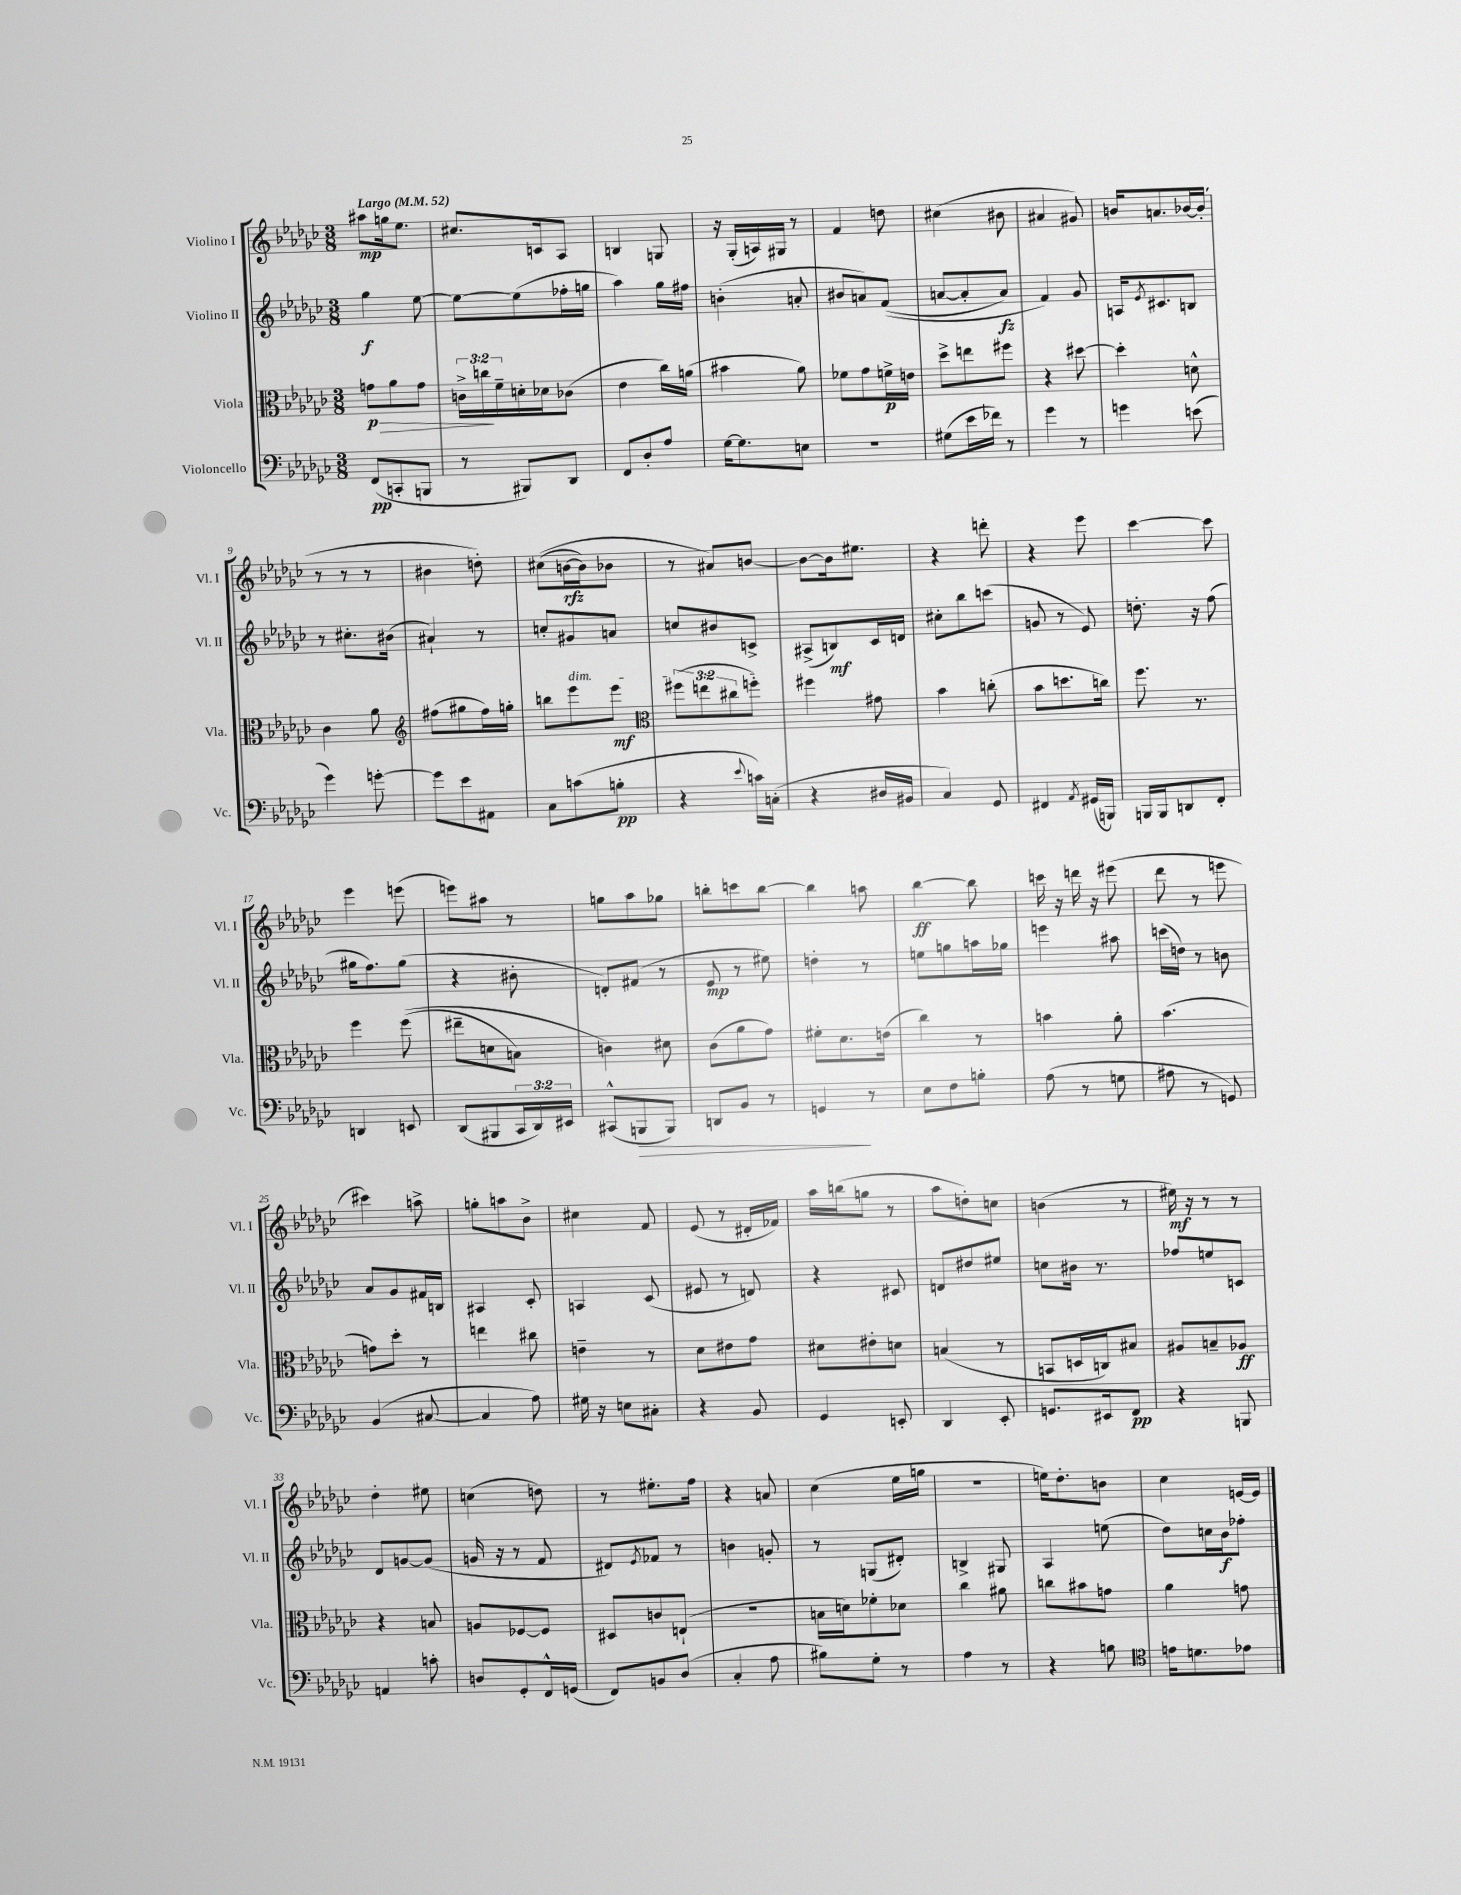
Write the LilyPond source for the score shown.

<<
\new StaffGroup <<
\new Staff = "s0" \with { instrumentName = "Violino I" shortInstrumentName = "Vl. I" } {
    \clef treble \key ges \major \numericTimeSignature \time 3/8 \tempo "Largo" 4 = 52
    ais''8\mp g''16 ees''8. |
    cis''8. c'16 aes8 |
    b4 g8 |
    r16 ges16-.( a16) gis16 r8 |
    f'4 d''8 |
    cis''4( bis'8 |
    ais'4 gis'8) |
    b'16 a'8. bes'16~ bes'16-.( |
    r8 r8 r8 |
    bis'4 d''8-.) |
    cis''8(\( b'16~\rfz b'16) bes'8 |
    r8 ais'8\) b'8~ |
    b'8~ b'16 eis''8. |
    r4 d'''8-. |
    r4 ees'''8 |
    ces'''4~ ces'''8 |
    ees'''4 e'''8( |
    e'''8) ais''8 r8 |
    g''8 aes''8 ges''8 |
    b''8-. c'''8 b''8~ |
    b''4 a''8 |
    bes''4~\ff bes''8 |
    c'''16 r16 d'''16 r16 eis'''8( |
    des'''8 r8 e'''8 |
    cis'''4) a''8-> |
    g''8-. a''8 bes'8-> |
    cis''4 f'8 |
    ees'8( r8 dis'16-. fes'16) |
    aes''16 b''16( g''8 r8 |
    aes''8 d''8-.) c''8 |
    b'4( r8 |
    eis''16\mf) r16 r8 r8 |
    des''4-. eis''8 |
    c''4( d''8) |
    r8 eis''8.-. f''16 |
    r4 a'8 |
    ces''4( ees''16 g''16 |
    R4. |
    e''16) des''8.-. b'8 |
    ces''4 e'16~ e'16 \bar "|." |
}
\new Staff = "s1" \with { instrumentName = "Violino II" shortInstrumentName = "Vl. II" } {
    \clef treble \key ges \major \numericTimeSignature \time 3/8
    ges''4\f ees''8~ |
    ees''8~ ees''8( fes''16-. g''16 |
    aes''4) ges''16 fis''16 |
    b'4-.( a'8-. |
    bis'8 a'8) f'8(\( |
    a'8~ a'8-. a'8\fz) |
    f'4\) ges'8 |
    a16 \acciaccatura { ees'8 } cis'8. b8 |
    r8 cis''8.-. bis'16( |
    ais'4-!) r8 |
    c''8-. gis'8\dim a'8 |
    c''8 bis'8 c'8->\! |
    ais8->( b8\mf) ces'16 d'16 |
    cis''8-. bes''8 c'''8( |
    g'8 r8 ees'8) |
    d''8.-. r16 f''8( |
    gis''16 f''8.) gis''8( |
    r4 bis'8-. |
    d'8-.) fis'8( r8 |
    ees'8\mp r8 eis''8) |
    d''4-. r8 |
    e''8 g''8 a''16 ges''16 |
    e'''4 ais''8 |
    c'''16( d''16) r8 b'8 |
    aes'8 ges'8 fis'16 b16 |
    ais4 ces'8-. |
    a4 ces'8( |
    eis'8 r8 d'8) |
    r4 cis'8 |
    d'8 dis''8 eis''8 |
    c''8 bis'16 r8. |
    fes''8 e''8 c'8 |
    des'8 g'8~ g'8( |
    g'16 r16 r8 f'8 |
    dis'8) \acciaccatura { ees'8 } fes'8 r8 |
    b'4 g'8-. |
    r8 g8( dis'8-.) |
    b4-> gis8 |
    aes4 e''8( |
    des''8) c''16 bes'16\f fes''8-. \bar "|." |
}
\new Staff = "s2" \with { instrumentName = "Viola" shortInstrumentName = "Vla." } {
    \clef alto \key ges \major \numericTimeSignature \time 3/8 \override Staff.TupletNumber.text = #tuplet-number::calc-fraction-text
    g'8\p\> aes'8 g'8 |
    \tuplet 3/2 { c'16-> c''16\! f'16-- } d'16-. des'16 ces'8( |
    ees'4 ces''16) a'16( |
    bis'4 aes'8) |
    fes'8 ges'8 f'16->\p e'16 |
    des''8-> e''8 fis''8 |
    r4 dis''8~ |
    dis''4-. d'8-^ |
    ces'4 aes'8 |
    \clef treble fis''8( gis''8 fis''16) g''16-. |
    b''8 ees'''8 ees'''8\mf |
    \clef alto \tuplet 3/2 { fis''8( e''8 cis''8 } f''8-.) |
    fis''4 gis'8 |
    bes'4 c''8-.( |
    bes'8 d''8. c''16) |
    f''8. r8. |
    f''4 f''8(\( |
    eis''8-- d'8 b8) |
    c'4\) dis'8 |
    ces'8( aes'8 ges'8) |
    fis'8-. des'8. e'16( |
    ces''4) r8 |
    b'4 aes'8-. |
    bes'4.( |
    g'8) des''8-. r8 |
    e''4 cis''8 |
    e'4-- r8 |
    des'8 eis'8 ges'8 |
    dis'8 eis'8-. d'8 |
    b4( r8 |
    b,8 d16 c16) bis8 |
    ais8 b8-- aes8\ff |
    r4 b8 |
    a8 fes8~ fes8 |
    dis8 c'8 e8-!( |
    R4. |
    b16 d'16) fes'8-. des'8 |
    ces''4 ais'8 |
    c''8 bis'8 g'8 |
    aes'4 g'8 \bar "|." |
}
\new Staff = "s3" \with { instrumentName = "Violoncello" shortInstrumentName = "Vc." } {
    \clef bass \key ges \major \numericTimeSignature \time 3/8 \override Staff.TupletNumber.text = #tuplet-number::calc-fraction-text
    f,8\pp( c,8-. b,,8 |
    r8 bis,,8) des,8 |
    f,8 des8-. aes8 |
    ges16~ ges8. e8 |
    R4. |
    gis8( ees'16 fes'16) r8 |
    ges'4 r8 |
    g'4 e'8( |
    ges'4) g'8~-. |
    g'8 ees'8 ais,8 |
    ces8 c'8( b8-.\pp |
    r4 \appoggiatura { ees'8 } c'16) c16-.( |
    r4 dis16 bis,16 |
    ces4) ges,8 |
    fis,4 \acciaccatura { aes,8 } gis,16( b,,16) |
    b,,16 b,,16 d,8 f,8-. |
    d,4 e,8 |
    des,8( bis,,8 \tuplet 3/2 { ces,16 des,16) eis,16 } |
    cis,8-^( b,,8\> b,,8) |
    d,8 bes,8 r8 |
    g,4\! r8 |
    ees8 f8 b8-. |
    aes8( r8 g8 |
    ais8 r8 g,8) |
    bes,4( cis8~ |
    cis4 aes8) |
    gis16 r16 e8 cis8-. |
    r4 bes,8 |
    ges,4 e,8-. |
    des,4 ees,8-. |
    g,8. eis,16 f,8\pp |
    r4 b,,8 |
    a,4 c'8-. |
    d8 ges,8-. f,16-^ g,16( |
    f,8) b,8 des8( |
    ces4-. aes8 |
    bis8) ges8-. r8 |
    aes4 r8 |
    r4 b8 |
    \clef tenor e'16 d'8. ees'8 \bar "|." |
}
>>
>>
